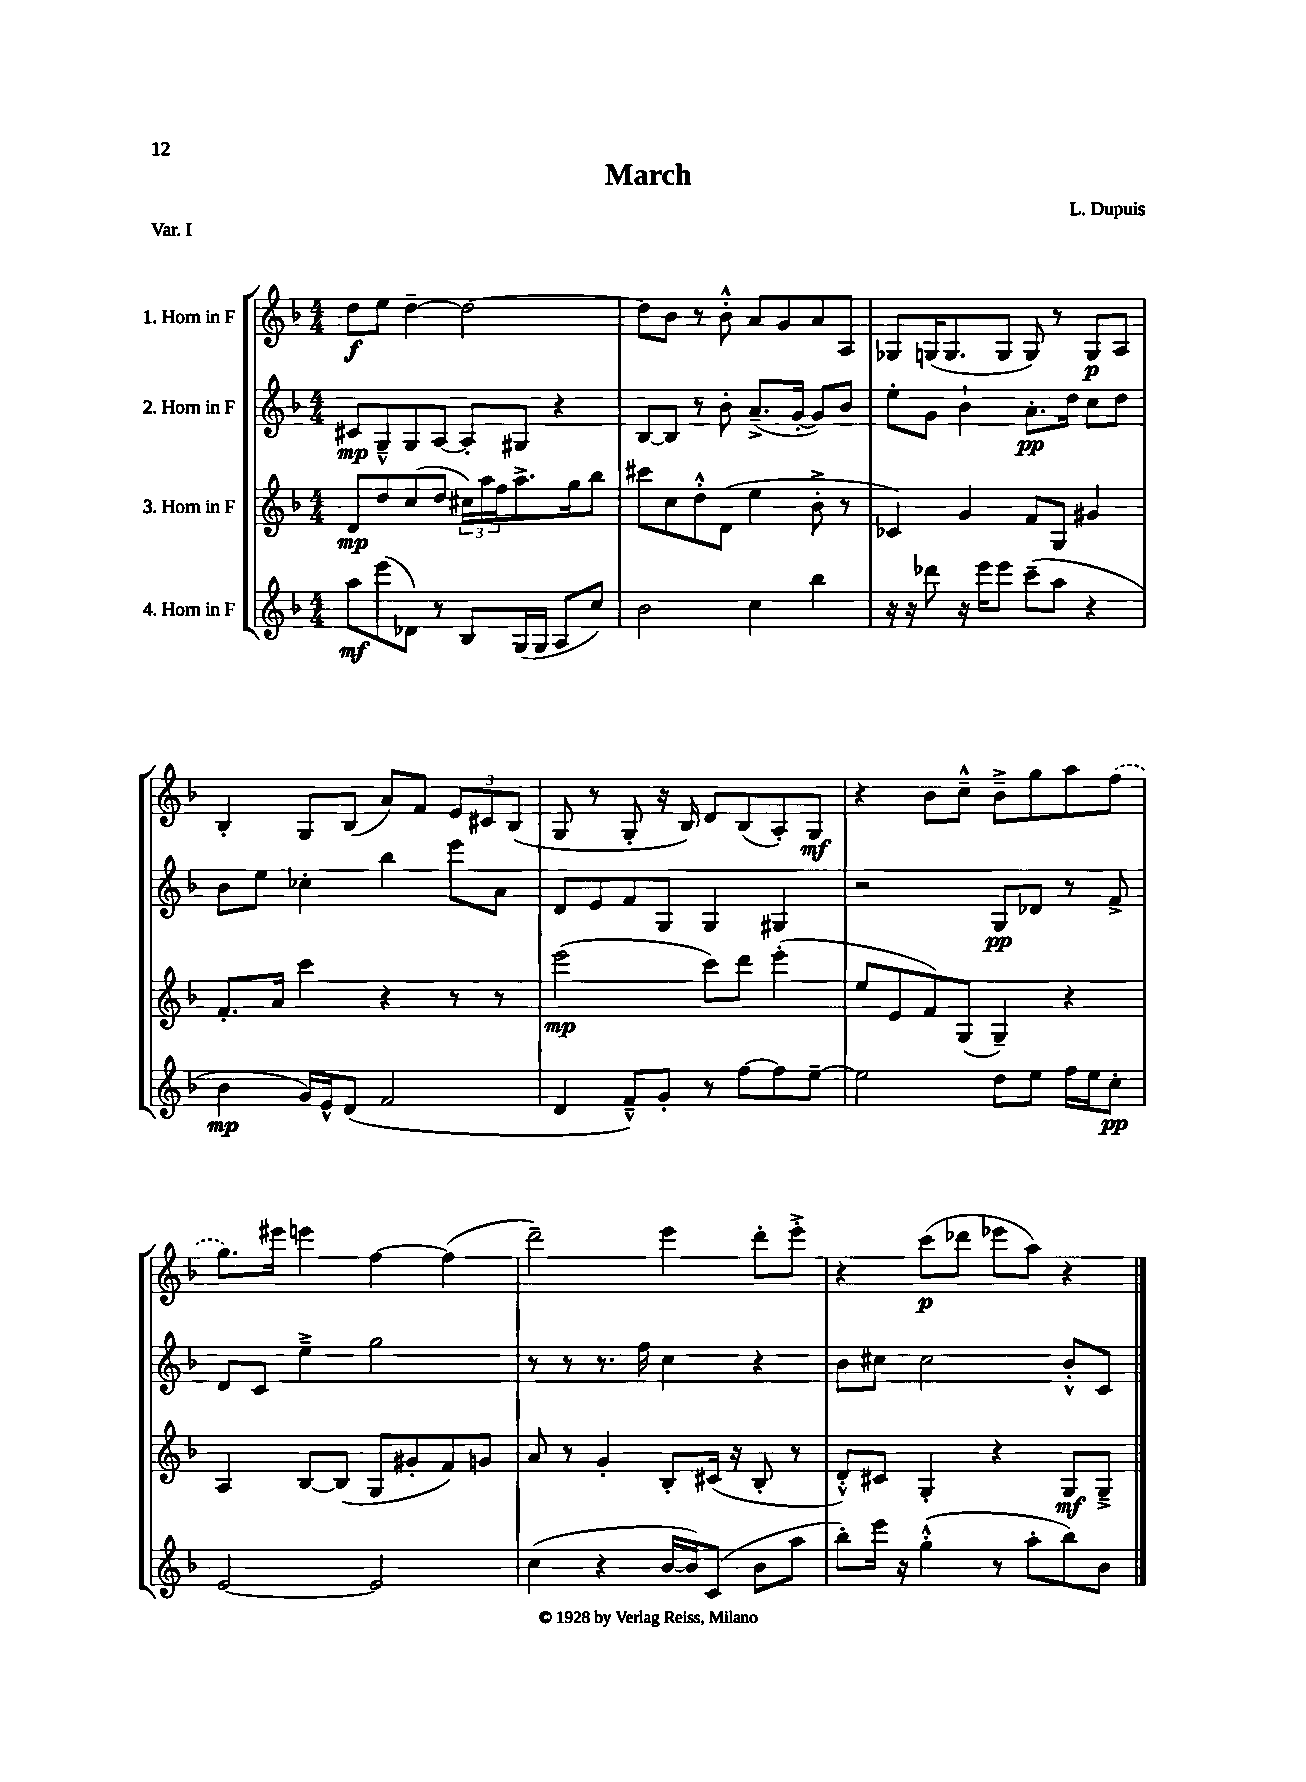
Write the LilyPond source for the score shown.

\header { title = "March" composer = "L. Dupuis" piece = "Var. I" }
<<
\new StaffGroup <<
\new Staff = "s0" \with { instrumentName = "1. Horn in F" } {
    \clef treble \key f \major \numericTimeSignature \time 4/4
    d''8\f e''8 d''4~-- d''2~ |
    d''8 bes'8 r8 bes'8-.-^ a'8 g'8 a'8 a8 |
    ges8 g16( g8. g8 g8) r8 g8\p a8 |
    bes4-. g8 bes8( a'8) f'8 \tuplet 3/2 { e'8 cis'8 bes8( } |
    g8 r8 g8-. r16 bes16) d'8 bes8( a8-.) g8\mf |
    r4 bes'8 c''8---^ bes'8---> g''8 a''8 \once \slurDashed f''8( |
    g''8.) eis'''16 e'''4 f''4~ f''4( |
    d'''2--) e'''4 d'''8-. e'''8-.-> |
    r4 c'''8\p( des'''8 ees'''8 a''8) r4 \bar "|." |
}
\new Staff = "s1" \with { instrumentName = "2. Horn in F" } {
    \clef treble \key f \major \numericTimeSignature \time 4/4
    cis'8\mp g8---^ g8 a8~ a8-. gis8 r4 |
    bes8~ bes8 r8 bes'8-. a'8.--->( g'16~-. g'8) bes'8 |
    e''8-. g'8 bes'4-! a'8.-.\pp d''16 c''8 d''8 |
    bes'8 e''8 ces''4-. bes''4 e'''8 a'8 |
    d'8 e'8 f'8 g8 g4 gis4 |
    r2 g8\pp des'8 r8 f'8-> |
    d'8 c'8 e''4---> g''2 |
    r8 r8 r8. f''16 c''4 r4 |
    bes'8 cis''8 cis''2 bes'8-.-^ c'8 \bar "|." |
}
\new Staff = "s2" \with { instrumentName = "3. Horn in F" } {
    \clef treble \key f \major \numericTimeSignature \time 4/4
    d'8\mp d''8 c''8( d''8 \tuplet 3/2 { cis''16) a''16 f''16 } a''8.-> g''16 bes''8 |
    cis'''8 c''8 d''8-.-^ d'8( e''4 bes'8-.-> r8 |
    ces'4) g'4 f'8 g8 gis'4 |
    f'8.-. a'16 c'''4 r4 r8 r8 |
    e'''2\mp( c'''8) d'''8 e'''4-.( |
    e''8 e'8 f'8) g8( g4--) r4 |
    a4 bes8~ bes8( g8 gis'8-. f'8) g'8 |
    a'8 r8 g'4-. bes8-. cis'16( r16 bes8-. r8 |
    d'8-.-^) cis'8 g4-. r4 g8\mf g8---> \bar "|." |
}
\new Staff = "s3" \with { instrumentName = "4. Horn in F" } {
    \clef treble \key f \major \numericTimeSignature \time 4/4
    a''8\mf e'''8( des'8) r8 bes8 g16( g16 a8 c''8) |
    bes'2 c''4 bes''4 |
    r16 r16 des'''8 r16 e'''16 e'''8 c'''8--( a''8 r4 |
    bes'4\mp g'16) e'16-^ d'8( f'2 |
    d'4 f'8---^) g'8-. r8 f''8~ f''8 e''8~-- |
    e''2 d''8 e''8 f''16 e''16 c''8-.\pp |
    e'2~ e'2 |
    c''4( r4 bes'16~ bes'16) c'8( bes'8 a''8 |
    bes''8-.) e'''16 r16 g''4-.-^( r8 a''8-. bes''8) bes'8 \bar "|." |
}
>>
>>
\layout { \context { \Score \remove "Bar_number_engraver" } }
